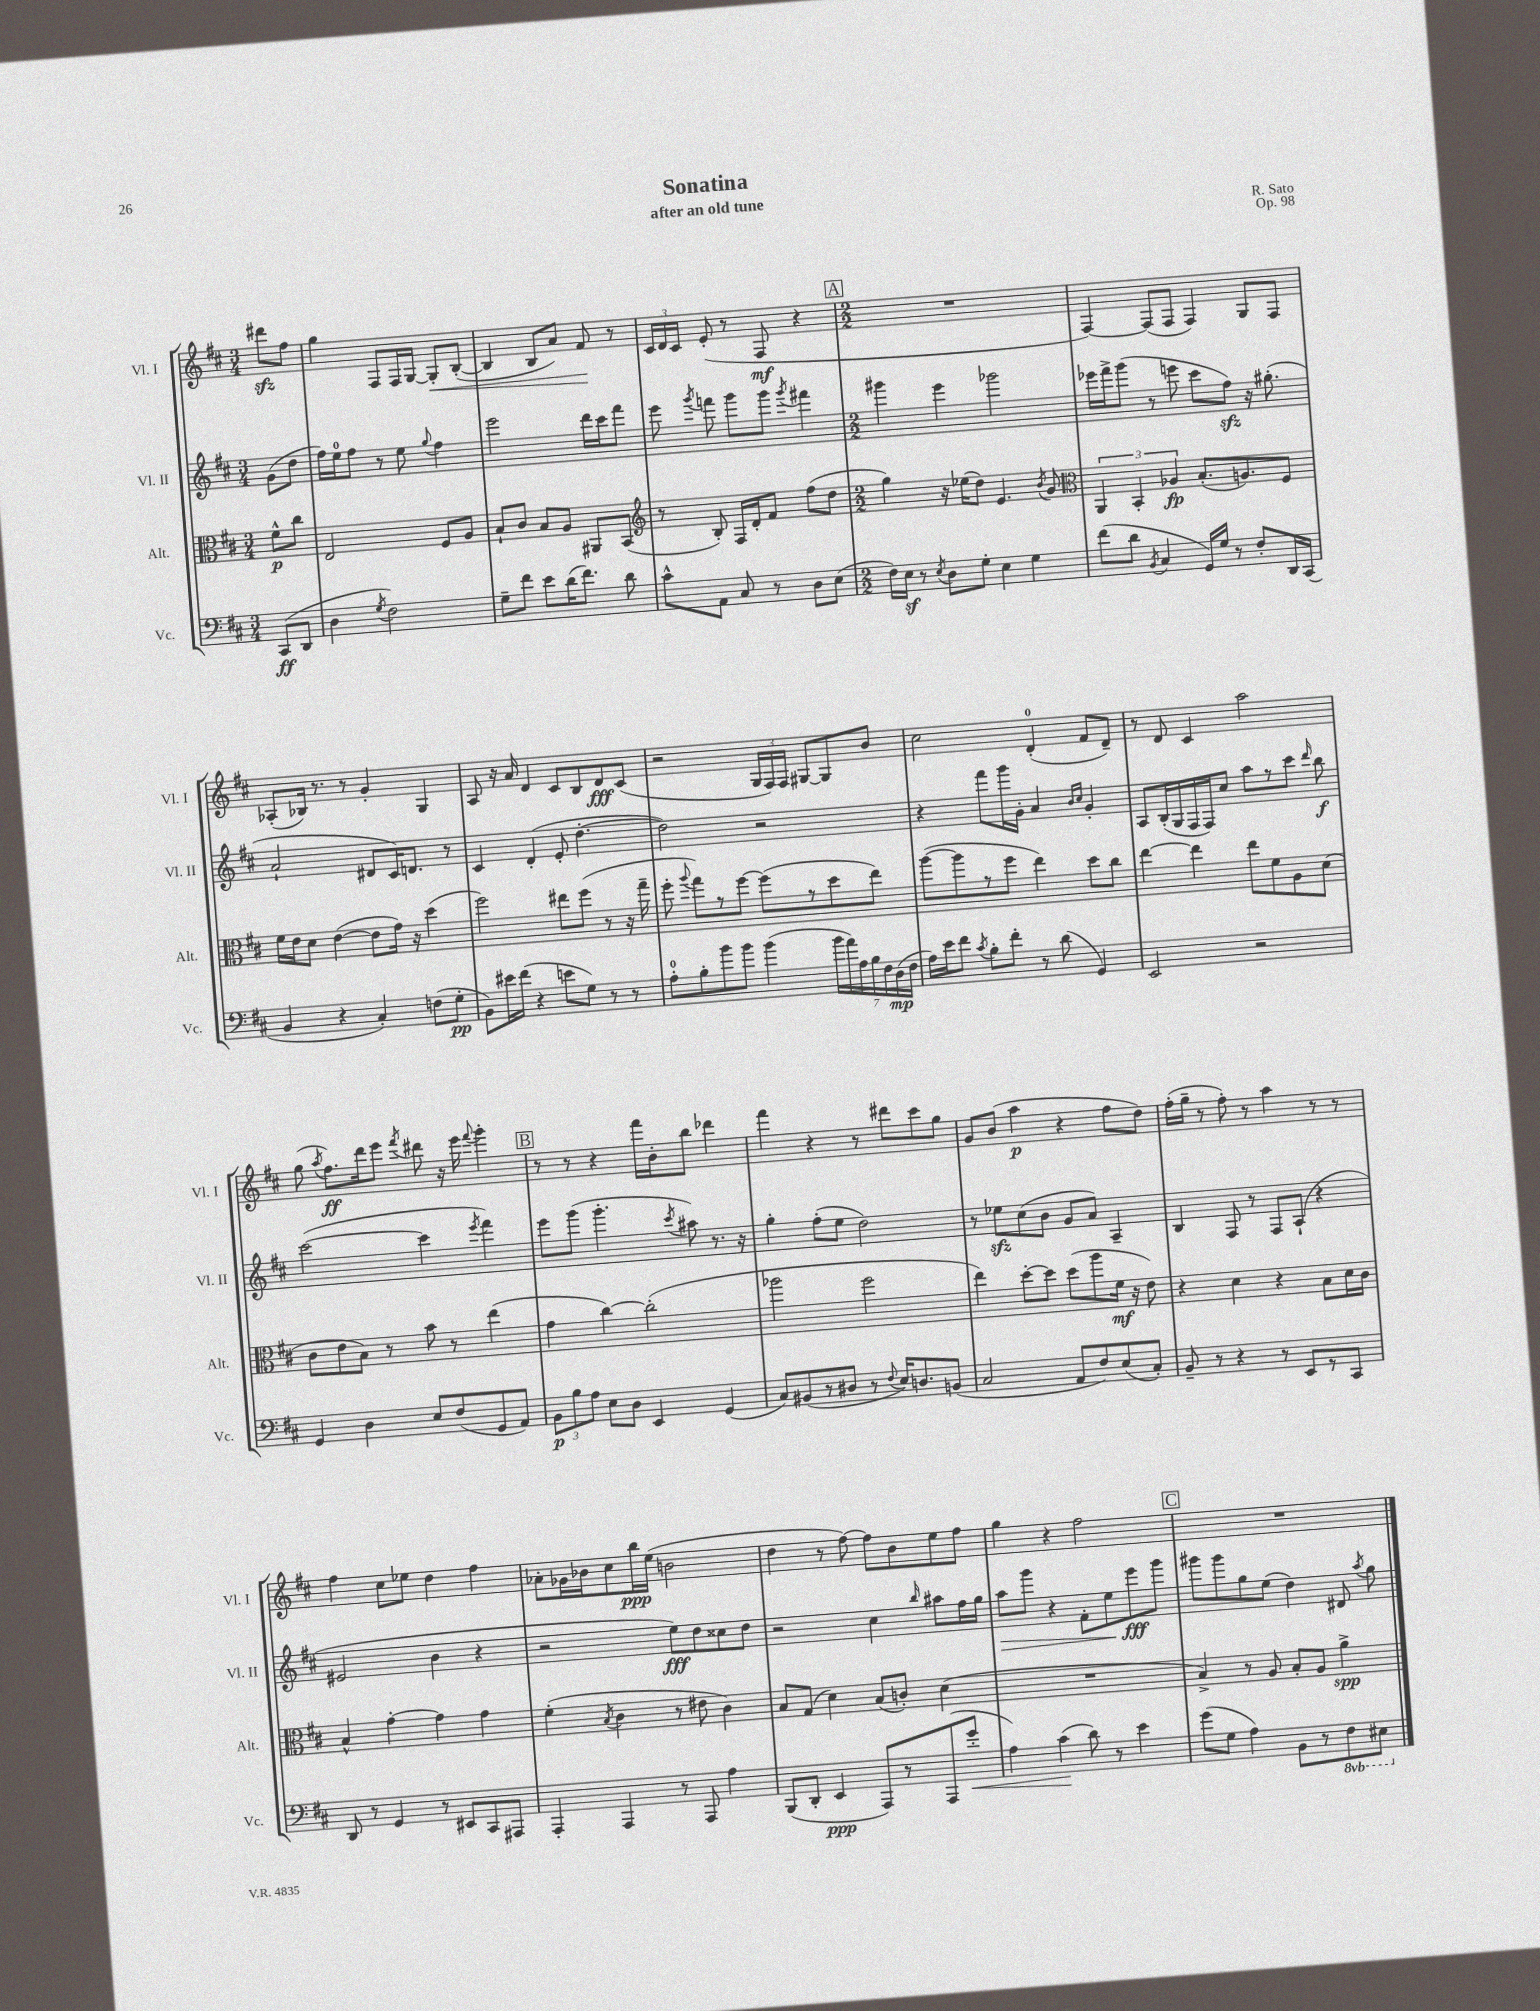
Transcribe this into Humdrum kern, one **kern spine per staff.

**kern	**kern	**kern	**kern
*staff4	*staff3	*staff2	*staff1
*clefF4	*clefC3	*clefG2	*clefG2
*k[f#c#]	*k[f#c#]	*k[f#c#]	*k[f#c#]
*M3/4	*M3/4	*M3/4	*M3/4
(8CC#	8f#^^	(8g	8ddd#
8DD	8cc#	8dd	8ff#
=	=	=	=
4D	2E	16ff#)	4gg
.	.	16ee	.
.	.	8ff#	.
8qG	.	.	.
2F#)	.	8r	8F#
.	.	8ee	16F#
.	.	.	[16G
.	.	8qqgg	.
.	8F#	4ff#	8G']
.	8A	.	([8B'
=	=	=	=
8G~	8B`	2eee	4B]
8f#	8c#	.	.
8e	8B	.	8B
(16d	8A	.	8a)
8.f#)	.	.	.
.	8AA#	16ddd	8f#
.	.	16ccc#	.
8d	(8BB	8fff#	8r
=	=	=	=
*	*clefG2	*	*
8c#^^	8r	8eee	24c#
.	.	.	24d
.	.	.	24c#
.	.	8qggg	.
8AA	8B')	8fff	(8e'
8C#	16F#	8ggg	8r
.	16d'	.	.
8r	8f#	8ggg	8F#
.	.	8qggg	.
8D	(8ff#	4fff#	4r
(8E	8dd	.	.
=	=	=	=
*M2/2	*M2/2	*M2/2	*M2/2
16F#)	4gg)	4ggg#	1r
16E	.	.	.
8r	.	.	.
8qE	.	.	.
8D	16r	4eee	.
.	(16ee-	.	.
8G'	8dd)	.	.
4E	4.e	2ggg-	.
4G	.	.	.
.	8qb	.	.
.	8g	.	.
=	=	=	=
*	*clefC3	*	*
(8f#	6AA	16eee-	[4F#)
.	.	16fff#^	.
8d	.	(8ggg	.
.	6BB'	.	.
8qBB	.	.	.
4C#	.	8r	(8F#]
.	6A-	.	.
.	.	8eee	8F#
16GG)	(8.B'	8ccc#	4F#)
16G	.	.	.
8r	.	8ff#)	.
.	8.A)	.	.
8F#'	.	16r	8G
.	.	(8.gg#'	.
16DD	8F#	.	8F#
(16CC#	.	.	.
=	=	=	=
4BB	16f#	2a`	(8A-'
.	16e	.	.
.	8d	.	16B-)
.	.	.	8.r
4r	([4e	.	.
.	.	.	8r
4C#')	8e]	8d#	4g'
.	16g)	16c#)	.
.	16r	8.d	.
(8F	(4dd	.	4G
8G'	.	8r	.
=	=	=	=
8BB)	2ff#)	4c#	8A
16e#	.	.	16r
(16f#	.	.	16a
4r	.	(4d'	4d
8e	8ee#	8e'	8c#
8G)	(8ff#	[4.dd'	8B
8r	8r	.	8d
8r	16r	.	(8c#
.	16gg~	.	.
=	=	=	=
8A'	8ff#'	2dd])	2r
.	8qqaa	.	.
8B'	8gg)	.	.
8b	8r	.	.
8b	[8ff#	.	.
(4b	(8ff#]	2r	24G
.	.	.	24F#)
.	.	.	24F#
.	8r	.	[8G#
28b	8dd	.	8G#]
28a)	.	.	.
28A	.	.	.
28B	.	.	.
.	8ee)	.	8b
28F#	.	.	.
(28D	.	.	.
28F#	.	.	.
=	=	=	=
16A)	([8aa	4r	2cc#
16e	.	.	.
8f#	8aa]	.	.
8qc#	.	.	.
8B'	8r	8fff#	.
8f#'	8ff#	16ggg	.
.	.	16g'	.
8r	4ee)	4a	(4d'
(8d	.	.	.
.	.	16qqb	.
.	.	16qqcc#	.
4GG)	8dd	4g'	8f#
.	8cc#	.	8d~)
=	=	=	=
2EE	[4ee	8A	8r
.	.	(16B'	8d
.	.	16G	.
.	4ee]	16F#	4c#
.	.	16F#)	.
.	.	8cc#	.
2r	8ee	8aa	2aa
.	8f#	8r	.
.	8A	8ccc#	.
.	.	16qqddd	.
.	(8d	8bb	.
=	=	=	=
4GG	8c#	([2ccc#	(8gg
.	.	.	8qaa
.	8e	.	8.ff#)
4D	8B)	.	.
.	.	.	16ddd
.	8r	.	8eee
.	.	.	8qfff#
8E	8b	4ccc#]	8ddd#
(8F#	8r	.	16r
.	.	.	16eee
.	.	8qeee	8qqfff#
8GG	(4ee	4fff#)	4ggg'
8AA)	.	.	.
=	=	=	=
12BB	4g	8eee	8r
12B	.	.	.
.	.	(8ggg	8r
12A	.	.	.
8E	[4cc#)	4.ggg'	4r
8D	.	.	.
4EE	(2cc#']	.	16fff#
.	.	.	16b'
.	.	8qccc#	.
.	.	8aa#)	8bb
(4GG	.	8.r	4ddd-
.	.	16r	.
=	=	=	=
8C#)	2aa-	4gg'	4fff#
(8BB#	.	.	.
8r	.	(8ff#'	4r
8D#	.	8ee	.
8r	2ff#	2dd)	8r
8qqF#	.	.	.
16E)	.	.	8ddd#
8.D	.	.	.
.	.	.	8ccc#
(8BB	.	.	8gg
=	=	=	=
2C#	4ee)	8r	8g
.	.	8ee-	(8b
.	[8dd'	(8cc#	4aa
.	8dd]	8b	.
8AA	(8dd	8g	4r
8F#)	8aa	8a)	.
(8E	16f#	4A~	8ff#
.	16r	.	.
8C#')	8e)	.	8dd)
=	=	=	=
8BB~	4r	4B	(16ff#'
.	.	.	16gg~
8r	.	.	8r
4r	4d	8F#	8ff#')
.	.	8r	8r
8r	4r	8F#	4aa
8EE	.	(8A`	.
8r	8B	4r	8r
8CC#	16d	.	8r
.	16c#	.	.
=	=	=	=
8DD	4B^^	2e#	4ff#
8r	.	.	.
4GG	[4g'	.	8cc#
.	.	.	8ee-
8r	4g]	4b	4dd
8EE#	.	.	.
8CC#	4g	4r	4ff#
8AAA#	.	.	.
=	=	=	=
4AAA'	(4f#'	2r	8a-'
.	.	.	16g-
.	.	.	16b-
.	8qB	.	.
4AAA	4c#	.	8cc#
.	.	.	16bb
.	.	.	(16ee
8r	8r	8ee)	2b
8AAA	8e#	8dd	.
4A	4c#)	8cc##	.
.	.	8dd	.
=	=	=	=
(8BBB	8B	2r	4dd
8DD'	(8G	.	.
4EE	4d)	.	8r
.	.	.	[8ff#)
8AAA)	(8B	4cc#	8ff#]
8r	8c')	.	8b
.	.	16qqbb	.
(8AAA	(4d	8aa#	8ee
8g'	.	16ff#	8ff#
.	.	16gg	.
=	=	=	=
4A)	1r	8aa	4gg
.	.	8ggg	.
(4c#	.	4r	4r
8d)	.	8f#'	2ff#
8r	.	8ee	.
4e	.	8eee	.
.	.	8ggg	.
=	=	=	=
(8g	4B^)	8ggg#	1r
8G	.	8ggg#	.
4A)	8r	8gg	.
.	8A	(8ee	.
8BB	8B'	4dd)	.
8r	8A	.	.
8FF#	4a^	8d#	.
.	.	8qaa	.
8EE#	.	8gg	.
==	==	==	==
*-	*-	*-	*-
